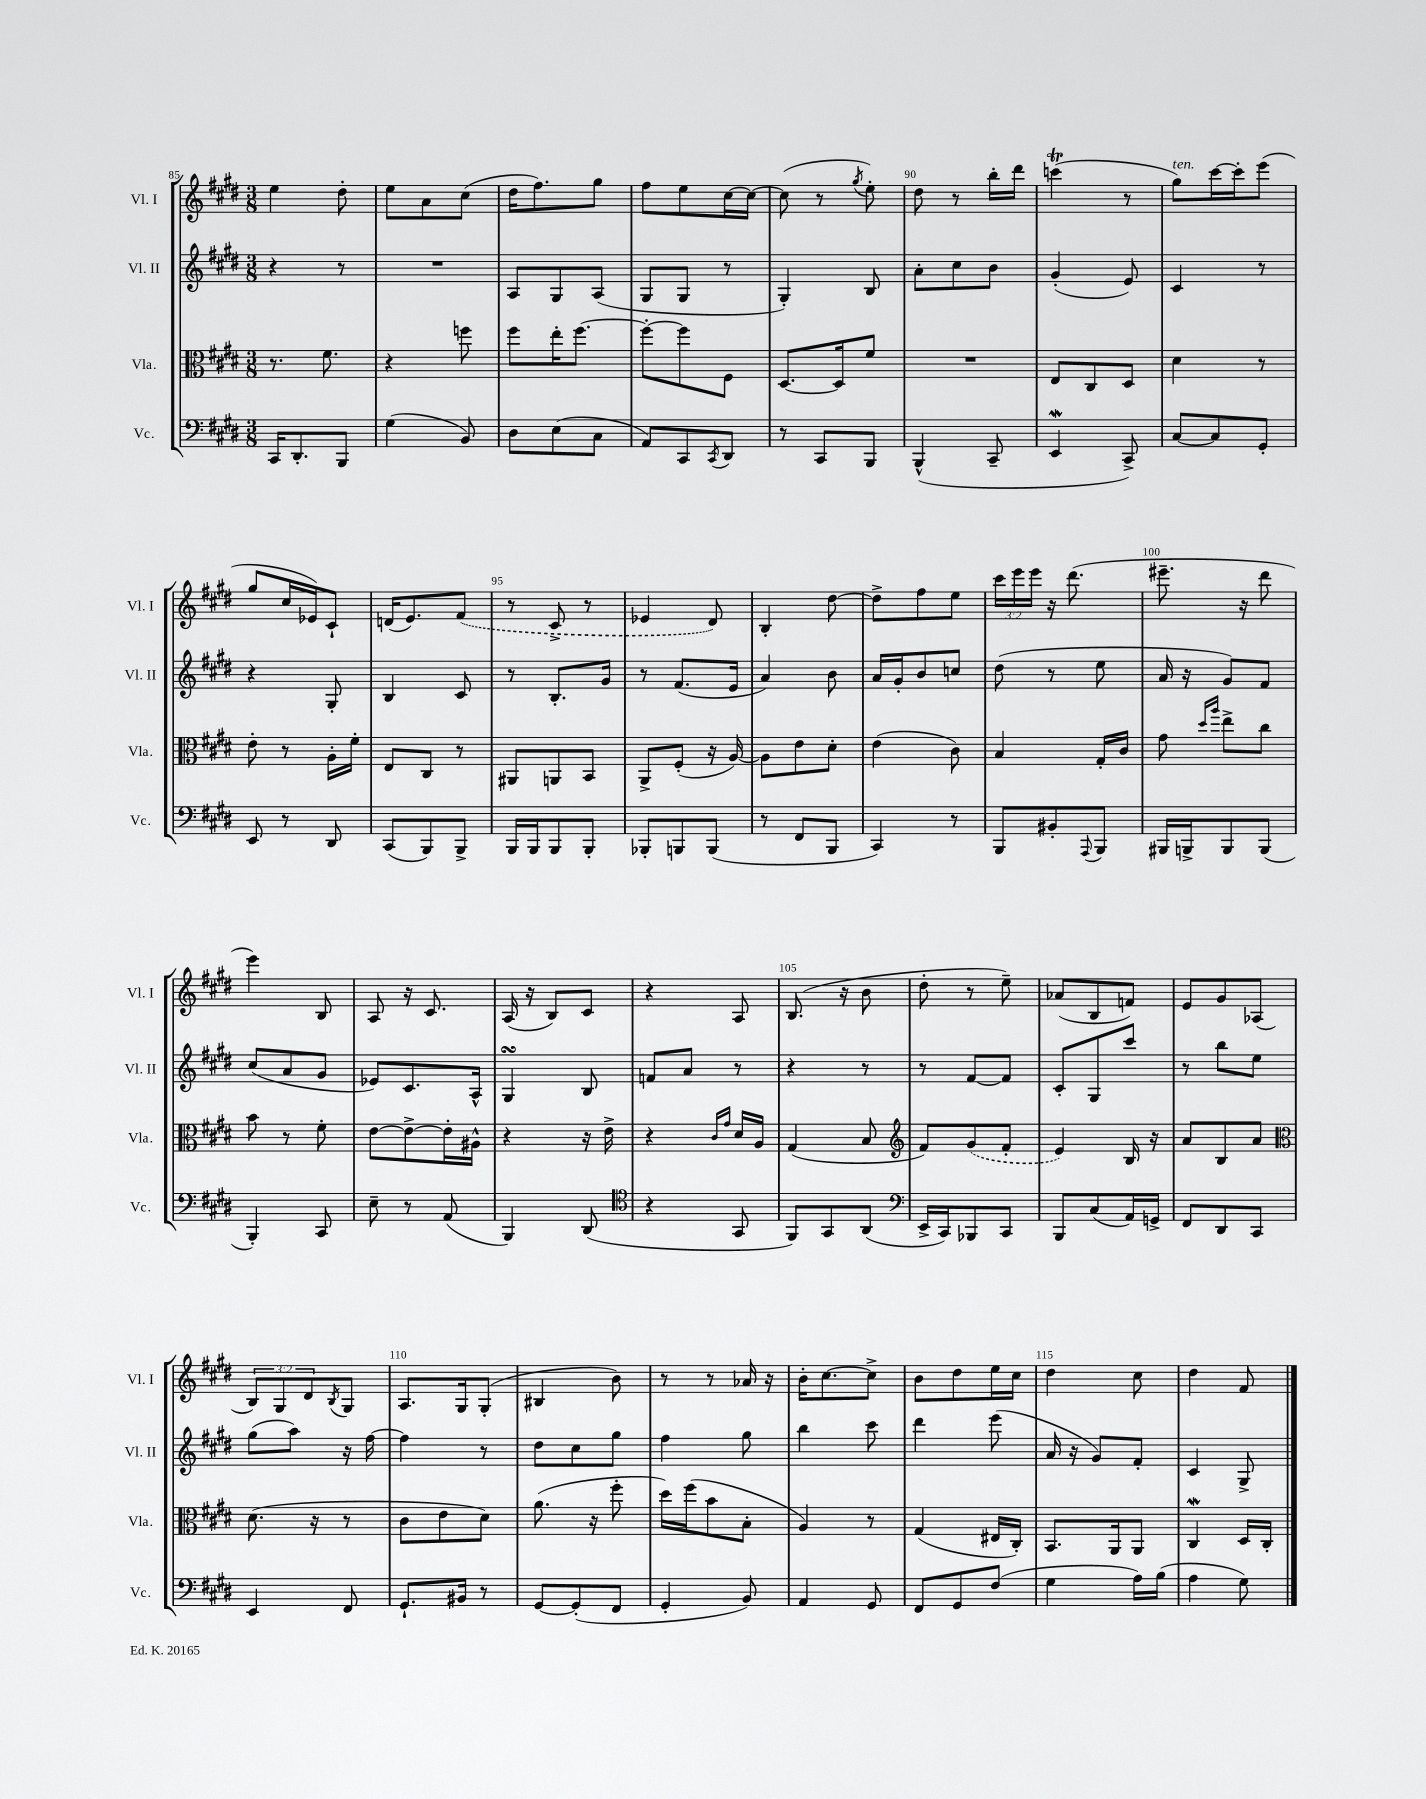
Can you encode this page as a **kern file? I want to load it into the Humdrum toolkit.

**kern	**kern	**kern	**kern
*staff4	*staff3	*staff2	*staff1
*clefF4	*clefC3	*clefG2	*clefG2
*k[f#c#g#d#]	*k[f#c#g#d#]	*k[f#c#g#d#]	*k[f#c#g#d#]
*M3/8	*M3/8	*M3/8	*M3/8
16CC#	8.r	4r	4ee
8.DD#'	.	.	.
.	8.f#	.	.
8BBB	.	8r	8dd#'
=	=	=	=
(4G#	4r	4.r	8ee
.	.	.	8a
8BB)	8ff	.	(8cc#
=	=	=	=
8D#	8ff#	8A	16dd#
.	.	.	8.ff#)
(8E	16ee'	8G#	.
.	[8.ff#	.	.
8C#	.	(8A	8gg#
=	=	=	=
8AA)	8ff#'_	8G#	8ff#
8CC#	8ff#]	8G#	8ee
8qCC#	.	.	.
8DD#	8F#	8r	[16cc#
.	.	.	16cc#_
=	=	=	=
8r	[8.D#	4G#')	(8cc#]
8CC#	.	.	8r
.	16D#]	.	.
.	.	.	8qgg#
8BBB	8f#	8B	8ee')
=	=	=	=
(4BBB^^	4.r	8a'	8dd#
.	.	8cc#	8r
8CC#~	.	8b	16bb'
.	.	.	16ddd#
=	=	=	=
4EE	8E	(4g#'	(4ccc
.	8C#	.	.
8CC#^)	8D#	8e)	8r
=	=	=	=
[8C#	4d#	4c#	8gg#)
8C#]	.	.	[16ccc#
.	.	.	16ccc#']
8GG#'	8r	8r	(8eee
=	=	=	=
8EE	8e'	4r	8gg#
8r	8r	.	16cc#
.	.	.	16e-)
8DD#	16A'	8G#'	8c#`
.	16f#'	.	.
=	=	=	=
(8CC#	8E	4B	(16d
.	.	.	8.e)
8BBB)	8C#	.	.
8BBB^	8r	8c#	(8f#
=	=	=	=
16BBB	8AA#	8r	8r
16BBB	.	.	.
8BBB	8AA	8.B'	8c#^
8BBB'	8BB	.	8r
.	.	16g#	.
=	=	=	=
8BBB-'	8AA^	8r	4e-
8BBB	(8F#'	(8.f#	.
(8BBB	16r	.	8d#)
.	[16A)	16e	.
=	=	=	=
8r	8A]	4a)	4B'
8FF#	8e	.	.
8BBB	8d#'	8b	[8dd#
=	=	=	=
4CC#)	(4e	16a	8dd#^]
.	.	16g#'	.
.	.	8b	8ff#
8r	8c#)	8cc	8ee
=	=	=	=
8BBB	4B	(8dd#	24ccc#
.	.	.	24eee
.	.	.	24eee
8BB#'	.	8r	16r
.	.	.	(8.ddd#
8qqAAA	.	.	.
8BBB	16G#'	8ee	.
.	16c#	.	.
=	=	=	=
16BBB#	8g#	16a	8.eee#~
16BBB^	.	16r	.
.	16qqdd#	.	.
.	16qqaa	.	.
8BBB	8ee^	8g#)	.
.	.	.	16r
(8BBB	8cc#	8f#	8ddd#
=	=	=	=
4BBB')	8b	(8cc#	4eee)
.	8r	8a	.
8CC#	8f#'	8g#	8B
=	=	=	=
8E~	[8e	8e-)	8A
8r	8e^_	8.c#	16r
.	.	.	8.c#
(8AA	16e']	.	.
.	16A#^^	16A^^	.
=	=	=	=
4BBB)	4r	4G#	(16A
.	.	.	16r
.	.	.	8B)
(8DD#	16r	8B	8c#
.	16e^	.	.
=	=	=	=
*clefC4	*	*	*
4r	4r	8f	4r
.	.	8a	.
.	16qqc#	.	.
.	16qqg#	.	.
8GG#	16d#	8r	8A
.	16A	.	.
=	=	=	=
8FF#)	(4G#	4r	(8.B
8GG#	.	.	.
.	.	.	16r
(8AA	8B	8r	8b
=	=	=	=
*clefF4	*clefG2	*	*
16EE^	8f#)	8r	8dd#'
16CC#)	.	.	.
8BBB-	(8g#	[8f#	8r
8CC#	8f#'	8f#]	8ee~)
=	=	=	=
8BBB	4e)	8c#'	(8a-
(8C#	.	8G#	8B
16AA)	16B	8ccc#	8f)
16GG^	16r	.	.
=	=	=	=
8FF#	8a	8r	8e
8DD#	8B	8bb	8g#
8CC#	8a	8ee	(8A-
=	=	=	=
*	*clefC3	*	*
4EE	(8.d#	(8gg#	12B)
.	.	.	12G#
.	.	8aa)	.
.	.	.	12d#
.	16r	.	.
.	.	.	8qB
8FF#	8r	16r	8G#
.	.	[16ff#	.
=	=	=	=
8.GG#`	8c#	4ff#]	8.A
.	8e	.	.
16BB#	.	.	16G#
8r	8d#)	8r	(8G#'
=	=	=	=
[8GG#	(8.a	8dd#	4B#
(8GG#']	.	8cc#	.
.	16r	.	.
8FF#	8ff#'	8gg#	8b)
=	=	=	=
4GG#'	16dd#)	4ff#	8r
.	(16ff#	.	.
.	8b	.	8r
8BB)	8B'	8gg#	16a-
.	.	.	16r
=	=	=	=
4AA	4A)	4bb	16b'
.	.	.	[8.cc#
8GG#	8r	8ccc#	8cc#^]
=	=	=	=
8FF#	(4G#	4ddd#	8b
8GG#	.	.	8dd#
(8F#	16E#	(8eee	16ee
.	16C#')	.	16cc#
=	=	=	=
4G#	8.BB	16a	4dd#
.	.	16r	.
.	.	8g#)	.
.	16AA	.	.
16A)	8AA	8f#'	8cc#
(16B	.	.	.
=	=	=	=
4A	4C#	4c#	4dd#
8G#)	16D#	8G#^	8f#
.	16C#'	.	.
==	==	==	==
*-	*-	*-	*-
